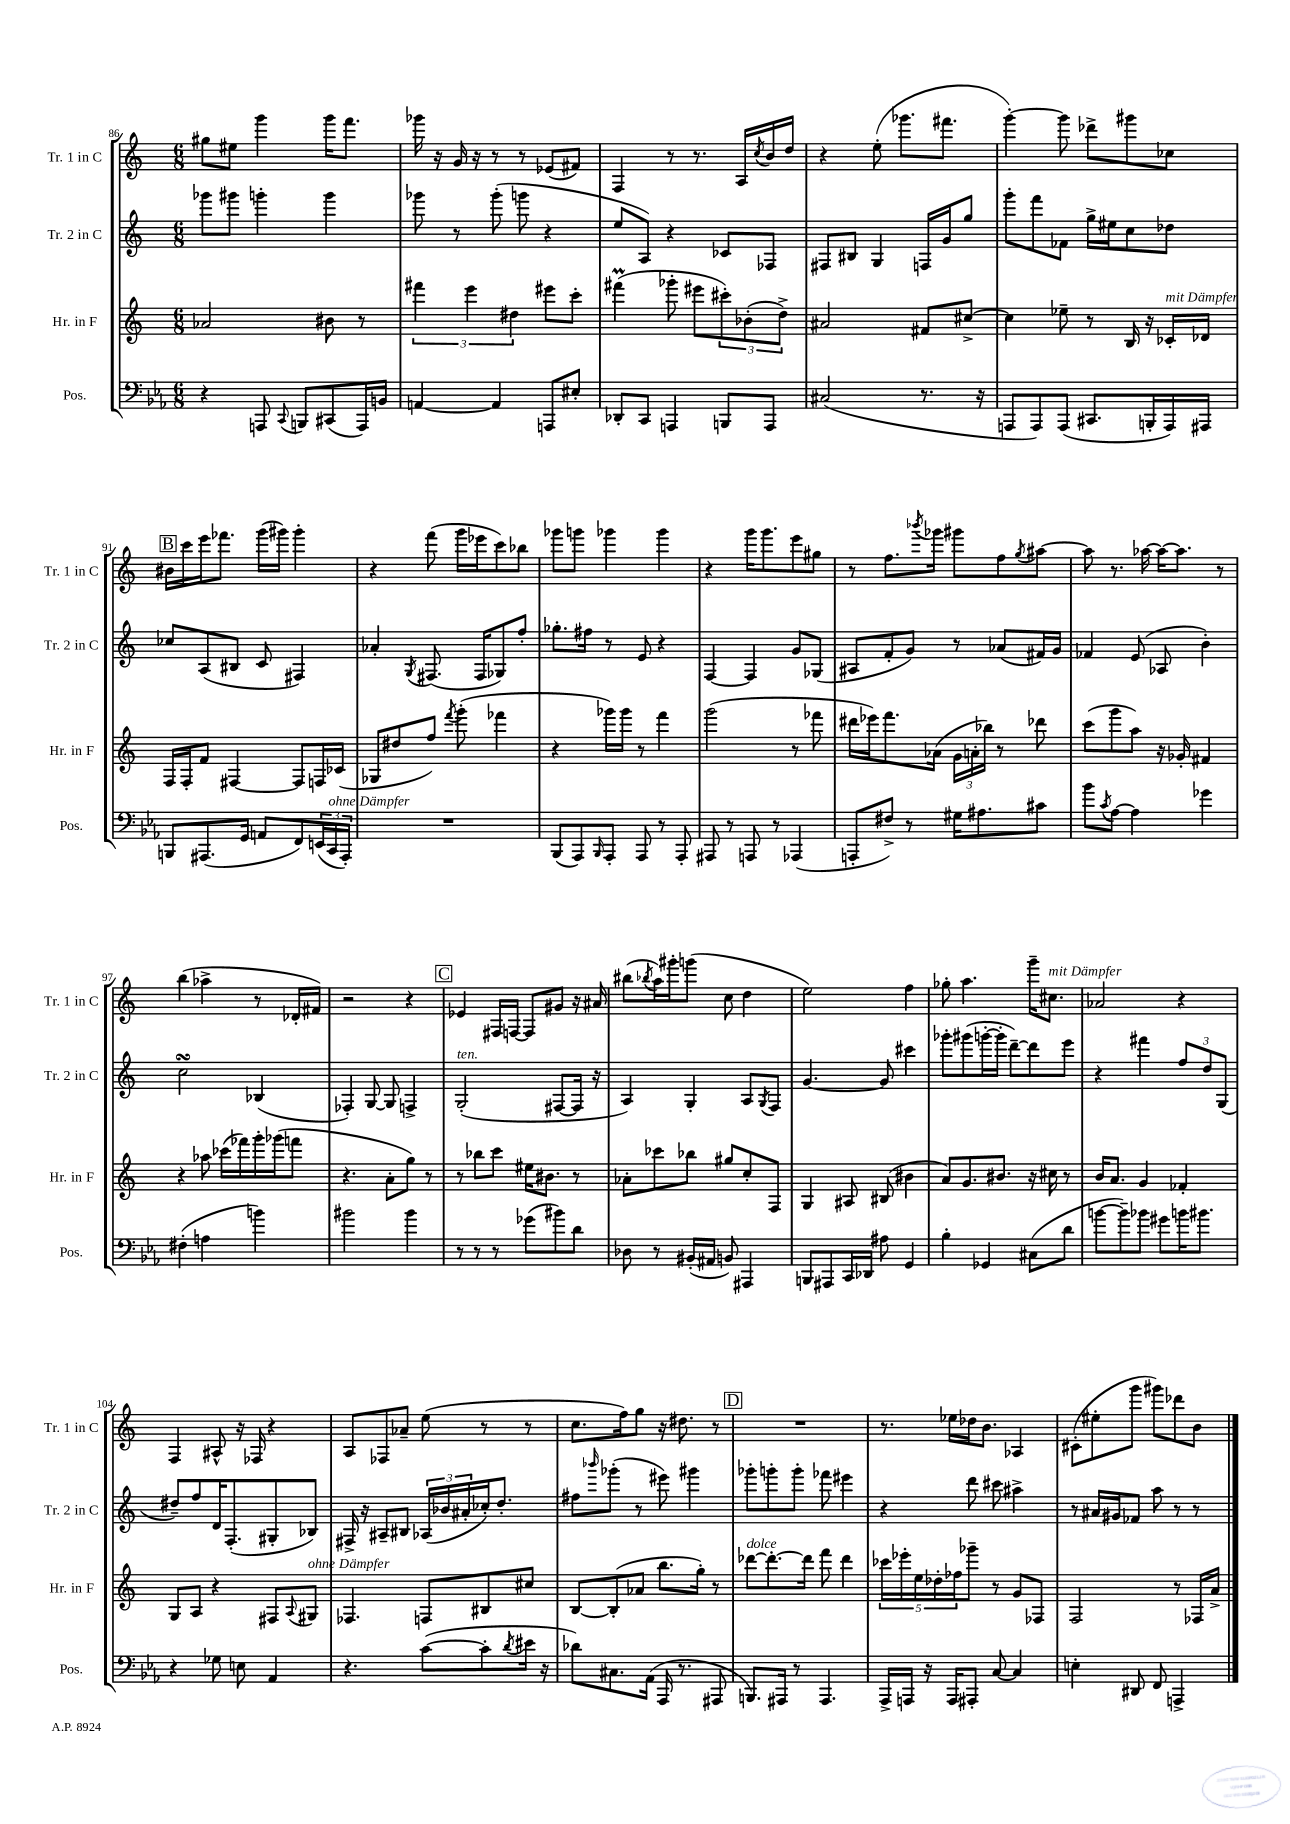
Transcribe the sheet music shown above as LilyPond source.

<<
\new StaffGroup <<
\new Staff = "s0" \with { instrumentName = "Tr. 1 in C" shortInstrumentName = "Tr. 1 in C" } {
    \clef treble \key c \major \numericTimeSignature \time 6/8
    gis''8 eis''8 g'''4 g'''16 f'''8. |
    ges'''16 r16 g'16 r16 r8 r8 ees'8( fis'8) |
    f4 r8 r8. a16 \acciaccatura { c''8 } b'16 d''16 |
    r4 e''8-.( ges'''8. fis'''8. |
    g'''4~-.) g'''8 des'''8-> gis'''8 ces''8 |
    \mark \markup { \box "B" } bis'16 c'''16 e'''16 fes'''8. g'''16( gis'''16) gis'''4-. |
    r4 f'''8( g'''16 ees'''16 c'''8) bes''8 |
    ges'''8 g'''8 ges'''4 ges'''4 |
    r4 g'''16 g'''8. e'''8 gis''8 |
    r8 f''8. \acciaccatura { bes'''8 } ges'''16 gis'''8 f''8 \acciaccatura { g''8 } ais''8~ |
    ais''8 r8. aes''16~ aes''16~ aes''8. r8 |
    b''4( aes''4-> r8 des'16-. fis'16) |
    r2 r4 |
    \mark \markup { \box "C" } ees'4 fis16 f16~ f8 gis'8 r16 ais'16 |
    bis''8( \acciaccatura { bes''8 } a''16) gis'''16-. g'''8( c''8 d''4 |
    e''2) f''4 |
    ges''8-. a''4. g'''16-- cis''8.^\markup { \italic "mit Dämpfer" } |
    aes'2 r4 |
    f4 ais8-^ r16 fes16 r4 |
    a8 fes8 aes'8-- e''8( r8 r8 |
    c''8. f''16) g''8 r16 dis''8. r8 |
    \mark \markup { \box "D" } R2. |
    r8. ees''16 des''16 b'8. aes4 |
    cis'8-.( eis''8-. g'''8 gis'''8) des'''8 b'8 \bar "|." |
}
\new Staff = "s1" \with { instrumentName = "Tr. 2 in C" shortInstrumentName = "Tr. 2 in C" } {
    \clef treble \key c \major \numericTimeSignature \time 6/8
    ges'''8 gis'''8 g'''4-. g'''4 |
    ges'''8 r8 ges'''8-.( g'''8 r4 |
    e''8 a8) r4 ces'8 fes8 |
    fis8 bis8 g4 f16 g'16 g''8 |
    g'''8-. f'''8 fes'8 g''16-> eis''16 c''8 des''8 |
    \mark \markup { \box "B" } ces''8 a8( bis8 c'8 fis4) |
    aes'4-. \acciaccatura { g8 } fis8.( fis16 ges8) f''8-. |
    ges''8.-. fis''16 r8 e'8 r4 |
    f4~ f4 g'8 ges8( |
    ais8 f'8-. g'8) r8 aes'8( fis'16) g'16 |
    fes'4 e'8( aes8 b'4-.) |
    c''2\turn bes4( |
    fes4-.) g8~ g8 f4-> |
    \mark \markup { \box "C" } g2-.^\markup { \italic "ten." }( fis8~ fis16 r16 |
    a4) g4-. a8 \acciaccatura { g8 } f8 |
    g'4.~ g'8 cis'''4 |
    ges'''8-. gis'''8( g'''16~-. g'''16-. d'''8~--) d'''8 e'''8 |
    r4 fis'''4 \tuplet 3/2 { f''8 d''8 g8( } |
    dis''8--) f''8 d'16 f8.-.( gis8-. bes8) |
    fis16-> r16 ais8-- bis8 \tuplet 3/2 { aes16( bes'16 ais'16-. } ces''16-.) d''8.-. |
    fis''8 \grace { bes'''16 } ges'''8-.( r8 eis'''8) gis'''4 |
    \mark \markup { \box "D" } ges'''8-. g'''8-. g'''8-. fes'''8 eis'''4 |
    r4 d'''8 cis'''8 ais''4-> |
    r8 ais'16 gis'16 fes'8 a''8 r8 r8 \bar "|." |
}
\new Staff = "s2" \with { instrumentName = "Hr. in F" shortInstrumentName = "Hr. in F" } {
    \clef treble \key c \major \numericTimeSignature \time 6/8
    aes'2 bis'8 r8 |
    \tuplet 3/2 { fis'''4 e'''4 dis''4 } eis'''8 c'''8-. |
    fis'''4\prall( ges'''8-. eis'''8 \tuplet 3/2 { cis'''8-.) bes'8-.( d''8->) } |
    ais'2 fis'8 cis''8~-> |
    cis''4 ees''8-- r8 b16 r16 ces'16-.^\markup { \italic "mit Dämpfer" } des'16 |
    \mark \markup { \box "B" } f16 f16-. f'8 fis4~ fis8 f16 ces'16( |
    ges8 dis''8 f''8) \acciaccatura { f'''8 } g'''8-.( fes'''4 |
    r4 ges'''16) ges'''16 r8 f'''4 |
    g'''2( r8 fes'''8 |
    dis'''16 ees'''16) f'''8. aes'16( \tuplet 3/2 { g'16 a'16-. bes''16) } r8 des'''8 |
    c'''8( g'''8 a''8) r16 ges'16-. fis'4 |
    r4 aes''8 ces'''16( fes'''16) g'''16-. ges'''16( f'''8 |
    r4. a'8-. g''8) r8 |
    \mark \markup { \box "C" } r8 bes''8 c'''8 eis''16 bis'8. r8 |
    aes'8-. ces'''8 bes''8 gis''8 c''8-. f8 |
    g4 ais8 bis8( bis'4 |
    a'8) g'8. bis'8. r16 cis''16 r8 |
    b'16 a'8. g'4 fes'4-. |
    g8 a8 r4 fis8 \appoggiatura { a8 } gis8^\markup { \italic "ohne Dämpfer" } |
    fes4. f8 bis8 cis''8 |
    b8~ b8-.( aes'8 b''8. g''16-.) r8 |
    \mark \markup { \box "D" } des'''8~^\markup { \italic "dolce" } des'''8.~-. des'''16 f'''8 des'''4 |
    \tuplet 5/4 { ces'''16 ees'''16-. e''16 des''16-. fes''16 } ges'''8-- r8 g'8 fes8 |
    f2 r8 fes16 a'16-> \bar "|." |
}
\new Staff = "s3" \with { instrumentName = "Pos." shortInstrumentName = "Pos." } {
    \clef bass \key ees \major \numericTimeSignature \time 6/8
    r4 a,,8 \appoggiatura { c,8 } b,,8 cis,8( a,,16) b,16 |
    a,4~ a,4 a,,8 eis8-. |
    des,8-. c,8 a,,4 b,,8 a,,8 |
    cis2( r8. r16 |
    a,,8 a,,8) a,,8( cis,8. b,,16-. a,,16) ais,,16 |
    \mark \markup { \box "B" } b,,8 ais,,8.( g,16 a,8 f,8) \tuplet 3/2 { e,16( c,16^\markup { \italic "ohne Dämpfer" } ais,,16-.) } |
    R2. |
    bes,,8( aes,,8) \grace { bes,,16 } aes,,8-. aes,,8 r8 aes,,8-. |
    ais,,8 r8 a,,8 r8 aes,,4( |
    a,,8-. fis8->) r8 gis16 ais8. cis'8 |
    bes'8 \acciaccatura { c'8 } aes8~ aes4 ges'4 |
    fis4-.( a4 b'4) |
    bis'2 bis'4 |
    \mark \markup { \box "C" } r8 r8 r8 ges'8( bis'8) d'8 |
    des8 r8 bis,16-.( ais,16 b,8) ais,,4 |
    b,,8 ais,,8 c,16 des,16 ais8 g,4 |
    bes4-. ges,4 cis8( d'8 |
    b'8~ b'8--) bes'8 gis'8 b'16 bis'8. |
    r4 ges8 e8 aes,4 |
    r4. c'8~( c'8-. \acciaccatura { d'8 } eis'16 r16 |
    des'8) cis8. aes,16( aes,,16 r8. ais,,8 |
    \mark \markup { \box "D" } b,,8.) ais,,16 r8 ais,,4. |
    aes,,16-> a,,16 r16 a,,16 ais,,8-. c8~ c4 |
    e4-. dis,8 f,8 a,,4-> \bar "|." |
}
>>
>>
\layout { \context { \Score currentBarNumber = #86 } }
